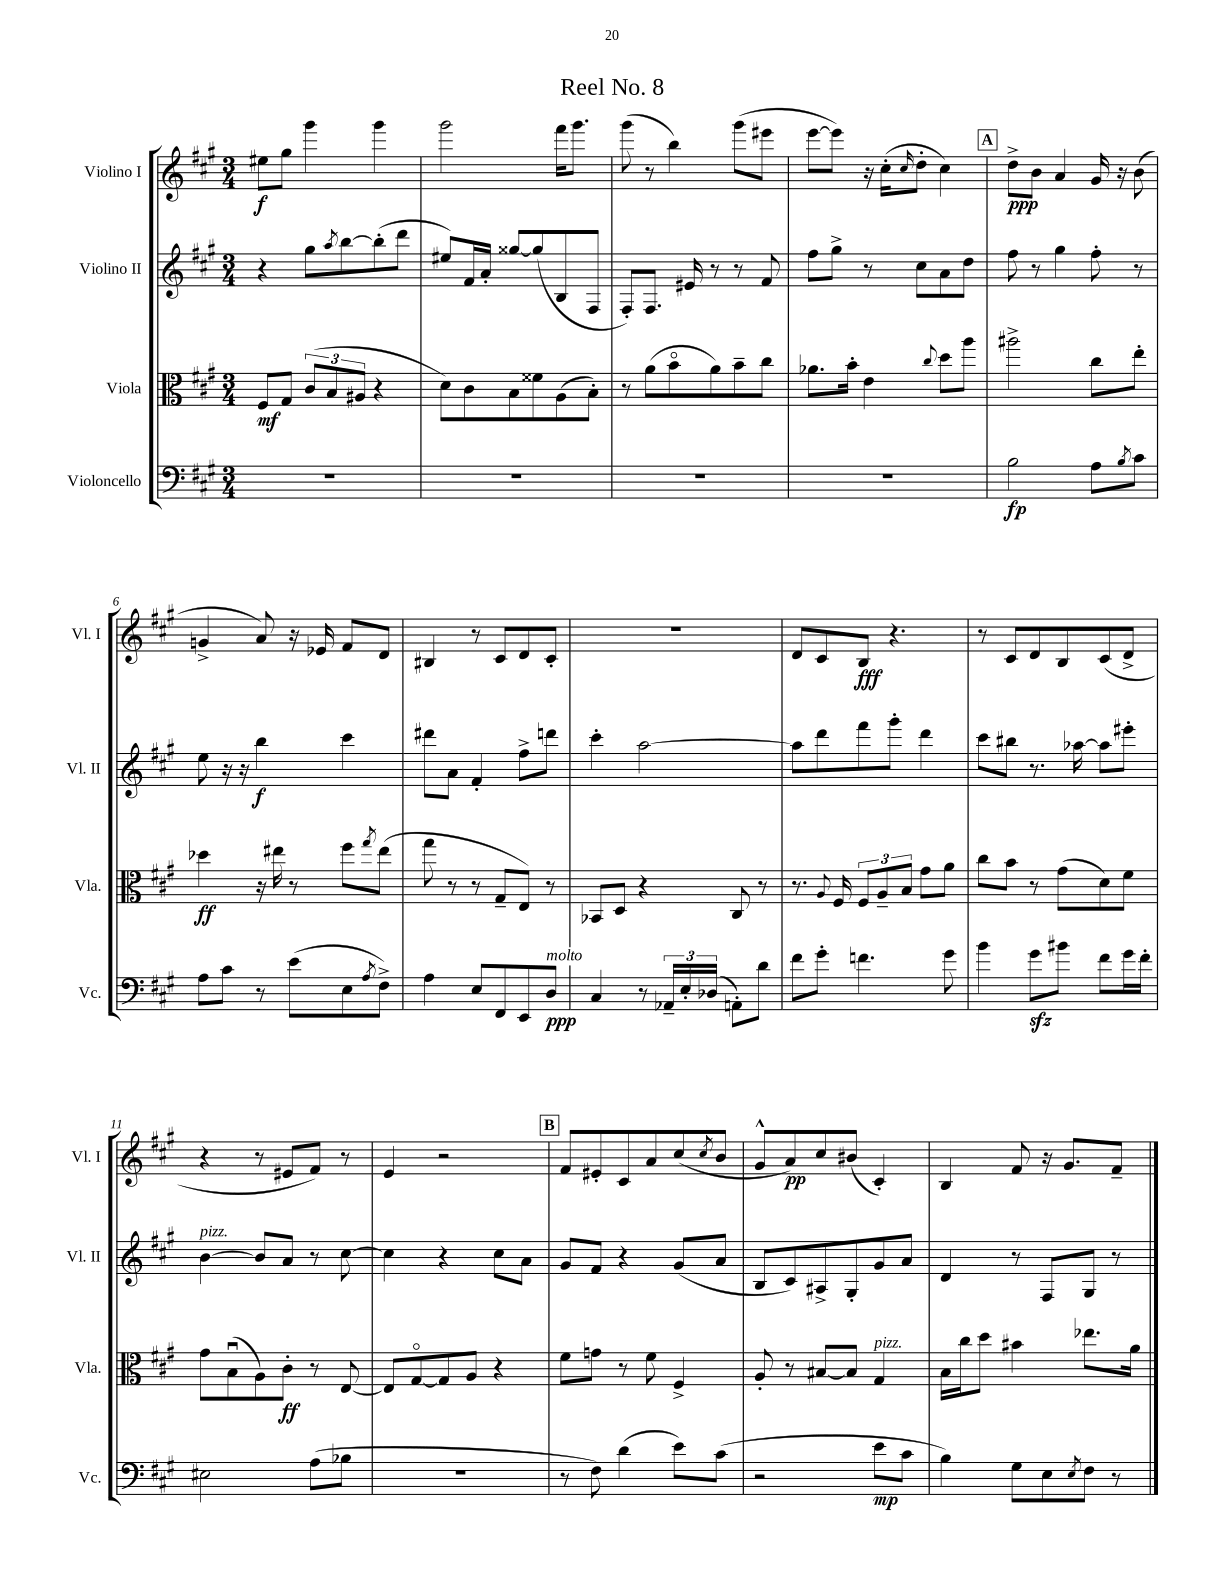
\header { title = "Reel No. 8" }
<<
\new StaffGroup <<
\new Staff = "s0" \with { instrumentName = "Violino I" shortInstrumentName = "Vl. I" } {
    \clef treble \key a \major \numericTimeSignature \time 3/4
    eis''8\f gis''8 gis'''4 gis'''4 |
    gis'''2 fis'''16 gis'''8. |
    gis'''8( r8 b''4) gis'''8( eis'''8 |
    e'''8~ e'''8) r16 cis''16-.( \grace { cis''16 } d''8-. cis''4) |
    \mark \markup { \box "A" } d''8->\ppp b'8 a'4 gis'16 r16 b'8( |
    g'4-> a'8) r16 ees'16 fis'8 d'8 |
    bis4 r8 cis'8 d'8 cis'8-. |
    R2. |
    d'8 cis'8 b8\fff r4. |
    r8 cis'8 d'8 b8 cis'8( d'8-> |
    r4 r8 eis'8 fis'8) r8 |
    e'4 r2 |
    \mark \markup { \box "B" } fis'8 eis'8-. cis'8 a'8 cis''8( \acciaccatura { cis''8 } b'8 |
    gis'8-^ a'8\pp) cis''8 bis'8( cis'4-.) |
    b4 fis'8 r16 gis'8. fis'8-- \bar "|." |
}
\new Staff = "s1" \with { instrumentName = "Violino II" shortInstrumentName = "Vl. II" } {
    \clef treble \key a \major \numericTimeSignature \time 3/4
    r4 gis''8 \acciaccatura { a''8 } b''8~ b''8-.( d'''8 |
    eis''8) fis'16 a'16-. gisis''8~ gisis''8( b8 fis8 |
    fis8-.) fis8. eis'16 r8 r8 fis'8 |
    fis''8 gis''8-> r8 cis''8 a'8 d''8 |
    \mark \markup { \box "A" } fis''8 r8 gis''4 fis''8-. r8 |
    e''8 r16 r16 b''4\f cis'''4 |
    dis'''8 a'8 fis'4-. fis''8-> d'''8 |
    cis'''4-. a''2~ |
    a''8 d'''8 fis'''8 gis'''8-. d'''4 |
    cis'''8 bis''8 r8. aes''16~ aes''8 eis'''8-. |
    b'4~^\markup { \italic "pizz." } b'8 a'8 r8 cis''8~ |
    cis''4 r4 cis''8 a'8 |
    \mark \markup { \box "B" } gis'8 fis'8 r4 gis'8( a'8 |
    b8 cis'8) ais8-> gis8-. gis'8 a'8 |
    d'4 r8 fis8 gis8 r8 \bar "|." |
}
\new Staff = "s2" \with { instrumentName = "Viola" shortInstrumentName = "Vla." } {
    \clef alto \key a \major \numericTimeSignature \time 3/4
    fis8\mf gis8 \tuplet 3/2 { cis'8( b8 ais8 } r4 |
    d'8) cis'8 b8 fisis'8 a8( b8-.) |
    r8 a'8( b'8\flageolet a'8) b'8-- cis''8 |
    aes'8. b'16-. e'4 \appoggiatura { cis''8 } d''8 a''8 |
    \mark \markup { \box "A" } ais''2-> cis''8 e''8-. |
    des''4\ff r16 eis''16 r8 fis''8 \acciaccatura { gis''8 } eis''8( |
    gis''8 r8 r8 gis8-- e8) r8 |
    bes,8 d8 r4 cis8 r8 |
    r8. \appoggiatura { a8 } fis16 \tuplet 3/2 { fis8 a8-- b8 } gis'8 a'8 |
    cis''8 b'8 r8 gis'8( d'8) fis'8 |
    gis'8 b8\downbow( a8) cis'8-.\ff r8 e8~ |
    e8 gis8~\flageolet gis8 a8 r4 |
    \mark \markup { \box "B" } fis'8 g'8 r8 fis'8 fis4-> |
    a8-. r8 bis8~ bis8 gis4^\markup { \italic "pizz." } |
    b16 cis''16 d''8 bis'4 ees''8. a'16 \bar "|." |
}
\new Staff = "s3" \with { instrumentName = "Violoncello" shortInstrumentName = "Vc." } {
    \clef bass \key a \major \numericTimeSignature \time 3/4
    R2. |
    R2. |
    R2. |
    R2. |
    \mark \markup { \box "A" } b2\fp a8 \acciaccatura { b8 } cis'8 |
    a8 cis'8 r8 e'8( e8 \acciaccatura { a8 } fis8->) |
    a4 e8 fis,8 e,8 d8\ppp^\markup { \italic "molto" } |
    cis4 r8 \tuplet 3/2 { aes,16-- e16-. des16( } a,8-.) d'8 |
    fis'8 gis'8-. f'4. gis'8 |
    b'4 gis'8\sfz bis'8 fis'8 gis'16 fis'16-. |
    eis2 a8( bes8 |
    R2. |
    \mark \markup { \box "B" } r8 fis8) d'4( e'8) cis'8( |
    r2 e'8\mp cis'8 |
    b4) gis8 e8 \acciaccatura { e8 } fis8 r8 \bar "|." |
}
>>
>>
